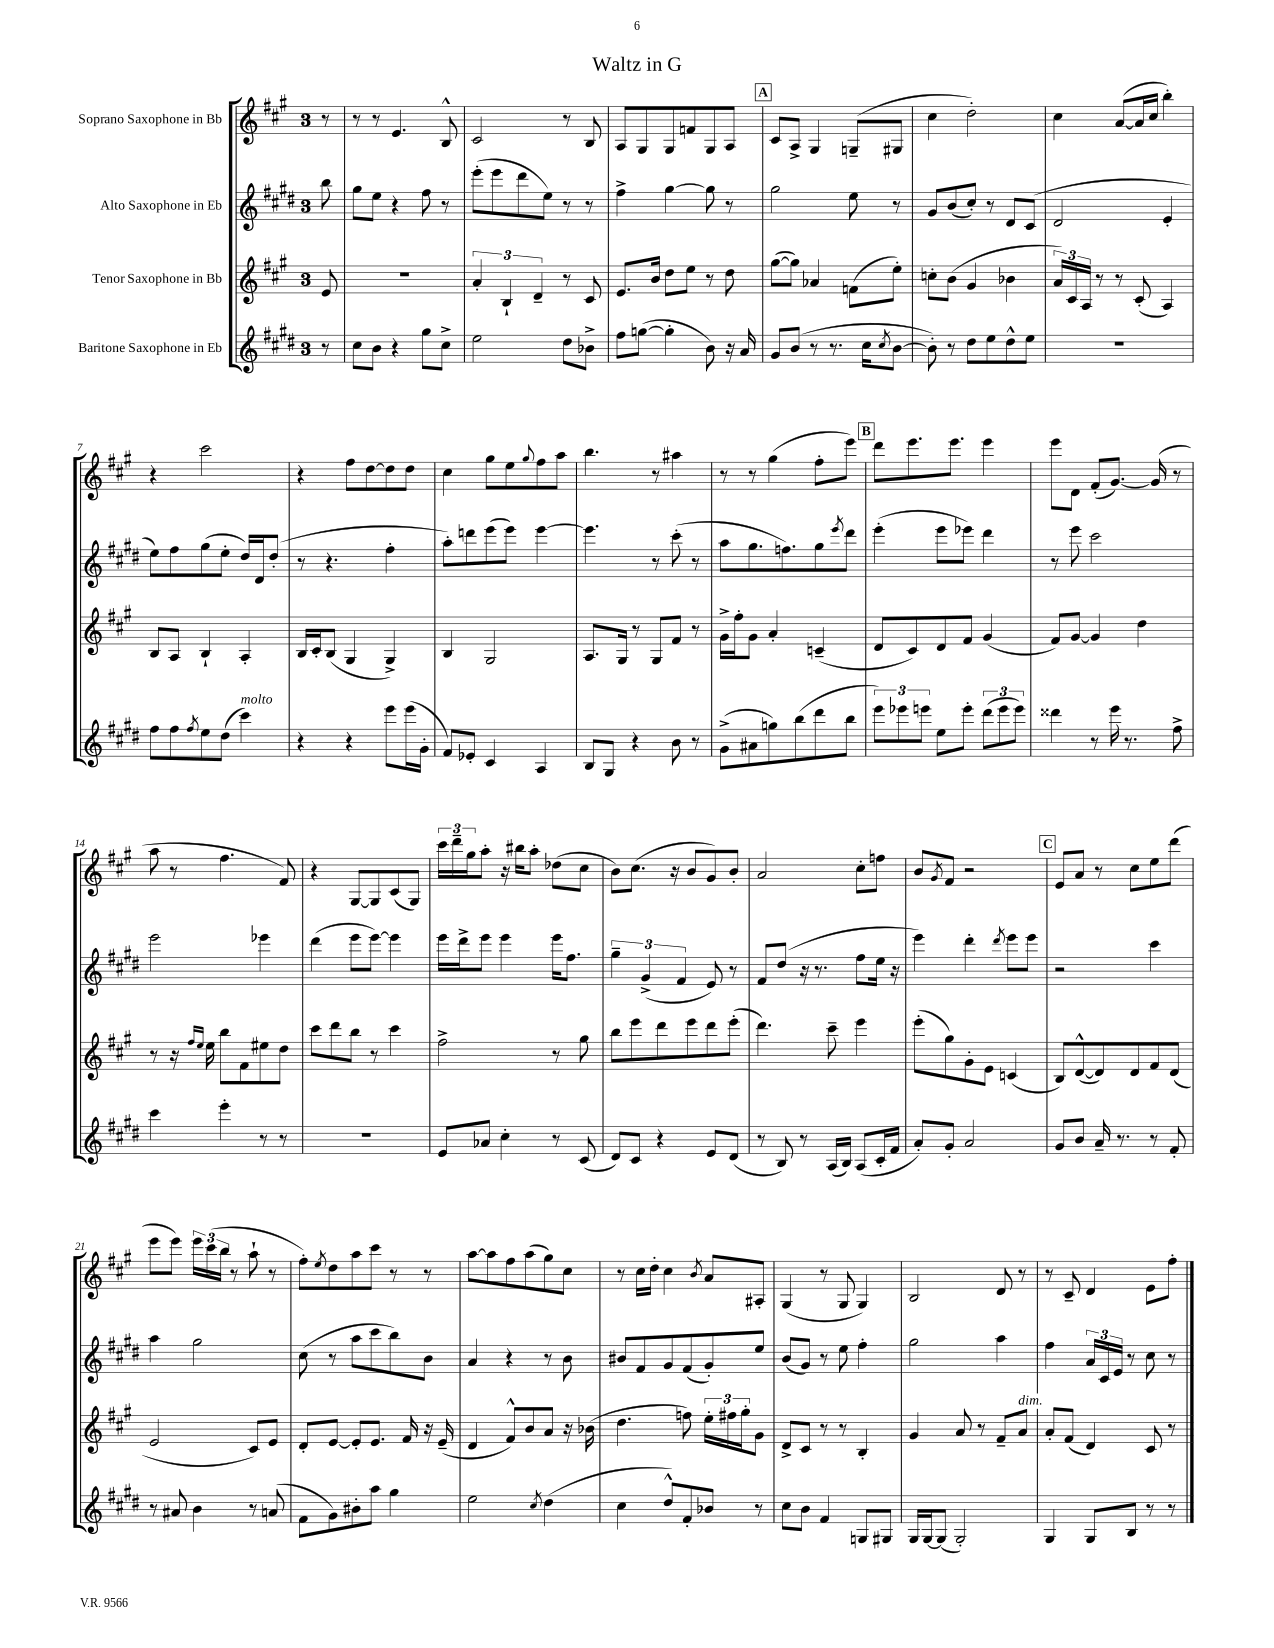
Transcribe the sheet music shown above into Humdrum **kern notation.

**kern	**kern	**kern	**kern
*staff4	*staff3	*staff2	*staff1
*clefG2	*clefG2	*clefG2	*clefG2
*k[f#c#g#d#]	*k[f#c#g#]	*k[f#c#g#d#]	*k[f#c#g#]
*M3/4	*M3/4	*M3/4	*M3/4
8r	8e/	8bb\	8r
=	=	=	=
8cc#\L	2.r	8gg#\L	8r
8b\J	.	8ee\J	8r
4r	.	4r	4.e/
8gg#\L	.	8ff#\	.
8cc#^\J	.	8r	8B^^/
=	=	=	=
2ee\	6a'/	(8eee'\L	2c#/
.	.	8eee\	.
.	6B`/	.	.
.	.	8ddd#\	.
.	6d~/	.	.
.	.	8ee\J)	.
8dd#\L	8r	8r	8r
8b-^\J	8c#/	8r	8B/
=	=	=	=
8ff#\L	8.e/L	4ff#^\	8A/L
([8gg\J	.	.	8G#/
.	16b/Jk	.	.
4gg'\]	8dd\L	[4gg#\	8G#/
.	8ee\J	.	8f/
8b\)	8r	8gg#\]	8G#/
16r	8dd\	8r	8A/J
16a/	.	.	.
=	=	=	=
8g#/L	([8gg#\L	2gg#\	8c#/L
(8b/J	8gg#\]J)	.	8A^/J
8r	4a-/	.	4G#/
8.r	.	.	.
.	(8f\L	8ee\	(8G~/L
16cc#\LK	.	.	.
8qcc#/	.	.	.
[8b\J	8ee'\J)	8r	8G#/J
=	=	=	=
8b'\])	8cc'\L	8g#/L	4cc#\
8r	(8b\J	(8b/	.
8dd#\L	4g#/	8cc#'/J)	2dd'\)
8ee\	.	8r	.
8dd#^^\	4b-\	8d#/L	.
8ee\J	.	(8c#/J	.
=	=	=	=
2.r	24a/LL)	2d#/	4cc#\
.	24c#/	.	.
.	24A/JJ	.	.
.	8r	.	.
.	8r	.	([8a/L
.	(8c#'/	.	16a/]L
.	.	.	16cc#/JJ
.	4A/)	4e'/	4bb'\)
=	=	=	=
8ff#\L	8B/L	8ee\L)	4r
8ff#\	8A/J	8ff#\	.
8qff#/	.	.	.
8ee\	4B`/	(8gg#\	2ccc#\
(8dd#\J	.	8ee'\J	.
4ccc#\)	4A'/	16dd#/LL)	.
.	.	16d#/J	.
.	.	(8dd#'/J	.
=	=	=	=
4r	16B/LL	8r	4r
.	16c#'/J	.	.
.	(8B/J	4.r	.
4r	4G#/	.	8ff#\L
.	.	.	[8dd\
8eee\L	4G#^/)	4ff#'\	8dd\]
(16eee\L	.	.	8dd\J
16g#'\JJ	.	.	.
=	=	=	=
8f#/L)	4B/	8aa'\L)	4cc#\
8e-'/J	.	8ddd\	.
4c#/	2G#/	(8eee\	8gg#\L
.	.	8eee\J)	8ee\
.	.	.	8qqgg#/
4A/	.	[4eee\	8ff#\
.	.	.	8aa\J
=	=	=	=
8B/L	8.A/L	4.eee\]	4.bb\
8G#/J	.	.	.
.	16G#/Jk	.	.
4r	8r	.	.
.	8G#/L	8r	8r
8b\	8f#/J	(8ccc#'\	4aa#\
8r	8r	8r	.
=	=	=	=
(8g#^\L	16g#^\LL	8aa\L	8r
.	16ff#'\J	.	.
8a#\	8g#\J	8.gg#\	8r
8gg\)	4a'/	.	(4gg#\
.	.	8.ff\)	.
(8bb\	.	.	.
8ddd#\	(4c~/	8gg#\	8ff#'\L
.	.	8qeee/	.
8bb\J	.	8ddd#\J	8eee\J)
=	=	=	=
12eee\L)	8d/L	(4eee'\	8ddd\L
12eee-\	.	.	.
.	8c#/)	.	8.eee\
12eee\J	.	.	.
8ee\L	8d/	8eee\L	.
.	.	.	8.eee\J
8eee'\J	8f#/J	8eee-\J)	.
(12ddd#\L	(4g#/	4ddd#\	4eee\
12eee\	.	.	.
12eee\J)	.	.	.
=	=	=	=
4ddd##\	8f#/L)	8r	8eee\L
.	[8g#/J	8eee\	8d\J
8r	4g#/]	2ccc#\	(8f#'/L
16eee\	.	.	[8.g#/J)
8.r	.	.	.
.	4dd\	.	.
.	.	.	(16g#/]
8ff#^\	.	.	8r
=	=	=	=
4ccc#\	8r	2eee\	8aa\
.	16r	.	8r
.	16qqff#/LL	.	.
.	16qqee/JJ	.	.
.	16ee\	.	.
4eee'\	8bb\L	.	4.ff#\
.	8f#\	.	.
8r	8ee#\	4eee-\	.
8r	8dd\J	.	8f#/)
=	=	=	=
2.r	8ccc#\L	(4ddd#\	4r
.	8ddd\	.	.
.	8bb\J	8eee\L	[8G#/L
.	8r	[8eee\J)	8G#/]
.	4ccc#\	4eee\]	(8c#/
.	.	.	8G#/J)
=	=	=	=
8e/L	2ff#^\	16eee\LL	24ccc#\LL
.	.	.	24ddd~\
.	.	16ddd#^\J	.
.	.	.	24gg#\J
8a-/J	.	8eee\J	8aa'\J
4cc#'\	.	4eee\	16r
.	.	.	16bb#\LK
.	.	.	8aa'\J
8r	8r	16eee\LK	(8dd-\L
.	.	8.ff#\J	.
(8c#/	8gg#\	.	8cc#\J
=	=	=	=
8d#/L)	8bb\L	6gg#~\	8b\L)
8c#/J	8eee\	.	(8.cc#\J
.	.	(6g#^/	.
4r	8ddd\	.	.
.	.	.	16r
.	.	6f#/	.
.	8eee\	.	8b/L
8e/L	8ddd\	8e/)	8g#/)
(8d#/J	(8eee'\J	8r	8b'/J
=	=	=	=
8r	4.ddd\)	8f#/L	2a/
8B/)	.	(8dd#/J	.
8r	.	16r	.
.	.	8.r	.
(16A/LL	8ccc#~\	.	.
16B/JJ)	.	.	.
(8A/L	4eee\	8ff#\L	8cc#'\L
16c#'/L	.	16ee\Jk	8ff\J
16f#/JJ	.	16r	.
=	=	=	=
8a'/L)	(8eee'\L	4eee\)	8b/L
.	.	.	8qg#/
8g#'/J	8gg#\)	.	8f#/J
2a/	8g#'\	4ddd#'\	2r
.	8e\J	.	.
.	.	8qddd#/	.
.	(4c/	8eee\L	.
.	.	8eee\J	.
=	=	=	=
8g#/L	8B/L)	2r	8e/L
8b/J	([8d^^/	.	8a/J
16a~/	8d/])	.	8r
8.r	.	.	.
.	8d/	.	8cc#\L
8r	8f#/	4ccc#\	8ee\
8f#'/	(8d/J	.	(8ddd\J
=	=	=	=
8r	2e/	4aa\	8eee\L
8a#/	.	.	8eee\J)
4b\	.	2gg#\	24eee\LL
.	.	.	(24ccc#\
.	.	.	24bb\JJ
.	.	.	8r
8r	8c#/L)	.	8aa`\
(8a/	8e/J	.	8r
=	=	=	=
8f#\L	8d'/L	(8cc#\	8ff#'\L)
.	.	.	8qee/
8g#\)	[8e/J	8r	8dd\
8b#'\	8e'/]L	8aa\L	8aa\
8aa\J	8.e/J	8ccc#\	8ccc#\J
4gg#\	.	8bb\)	8r
.	16f#/	.	.
.	16r	8b\J	8r
.	(16e~/	.	.
=	=	=	=
2ee\	4d/	4a/	[8aa\L
.	.	.	8aa\]
.	8f#^^/L)	4r	8ff#\
.	8b/	.	(8aa\
8qcc#/	.	.	.
(4dd#\	8a/J	8r	8gg#\)
.	16r	8b\	8cc#\J
.	(16b-\	.	.
=	=	=	=
4cc#\	4.dd\	8b#/L	8r
.	.	8f#/	16cc#\LL
.	.	.	16dd'\JJ
8dd#^^/L)	.	8g#/	4cc#\
8f#'/	8ff\)	(8f#/	.
.	.	.	8qb/
8b-/J	24ee'\LL	8g#'/)	8a/L
.	24ff#\	.	.
.	24gg#'\J	.	.
8r	8g#\J	8ee/J	8A#'/J
=	=	=	=
8cc#\L	8d^/L	(8b/L	(4G#/
8b\J	8c#/J	8g#/J)	.
4f#/	8r	8r	8r
.	8r	8ee\	8G#/
8G/L	4B'/	4ff#'\	4G#/)
8G#/J	.	.	.
=	=	=	=
16G#/LL	4g#/	2gg#\	2B/
[16G#/J	.	.	.
(8G#/]J	.	.	.
2G#'/)	8a/	.	.
.	8r	.	.
.	8f#~/L	4aa\	8d/
.	8a/J	.	8r
=	=	=	=
4G#/	8a'/L	4ff#\	8r
.	(8f#/J	.	8c#~/
8G#/L	4d/)	24a/LL	4d/
.	.	24c#/	.
.	.	24e/JJ	.
8B/J	.	8r	.
8r	8c#/	8cc#\	8e\L
8r	8r	8r	8ff#'\J
==	==	==	==
*-	*-	*-	*-
